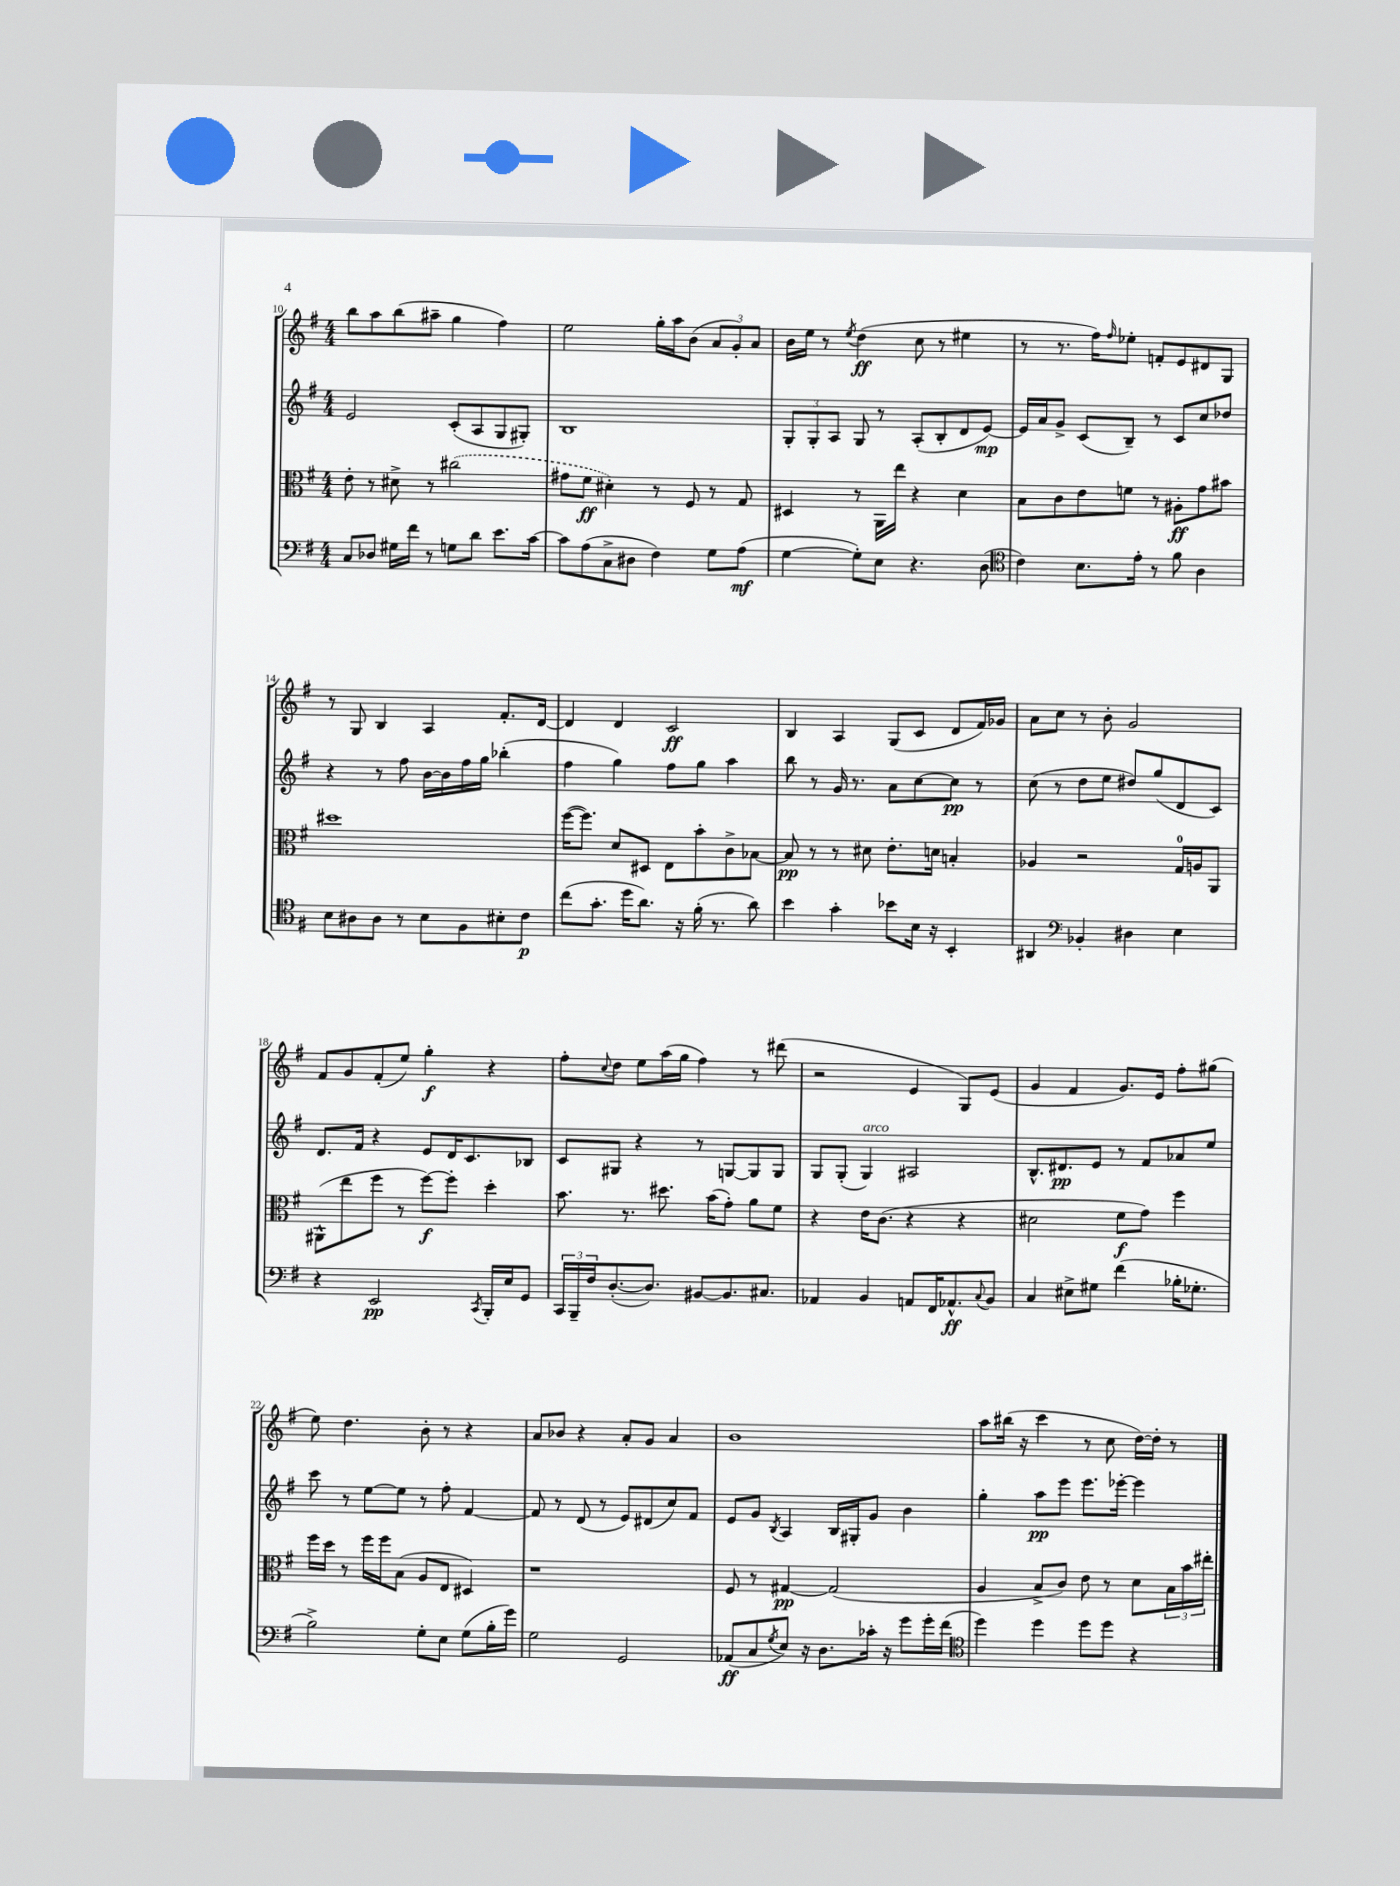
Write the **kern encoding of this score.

**kern	**dynam	**kern	**dynam	**kern	**dynam	**kern	**dynam
*part4	*part4	*part3	*part3	*part2	*part2	*part1	*part1
*staff4	*staff4	*staff3	*staff3	*staff2	*staff2	*staff1	*staff1
*clefF4	*	*clefC3	*	*clefG2	*	*clefG2	*
*k[f#]	*	*k[f#]	*	*k[f#]	*	*k[f#]	*
*M4/4	*	*M4/4	*	*M4/4	*	*M4/4	*
=10	=10	=10	=10	=10	=10	=10	=10
8C/L	.	8e'\	.	2e/	.	8bb\L	.
8D-X/J	.	8r	.	.	.	8aa\	.
16G#X\LL	.	8d#X^\	.	.	.	(8bb\	.
16f#\JJ	.	.	.	.	.	.	.
8r	.	8r	.	.	.	8aa#X~\J	.
8Gn\L	.	(2cc#X\	.	(8c'/L	.	4gg\	.
8d\J	.	.	.	8A/	.	.	.
8.e\L	.	.	.	8G/	.	4ff#\)	.
.	.	.	.	8G#X'/J)	.	.	.
[16c\Jk	.	.	.	.	.	.	.
=11	=11	=11	=11	=11	=11	=11	=11
8c\L]	.	8g#X\L	.	1B	.	2ee\	.
(8A\	.	8f#\J	ff	.	.	.	.
8C^\	.	4d#X'\)	.	.	.	.	.
8D#X\J	.	.	.	.	.	.	.
4F#\)	.	8r	.	.	.	16gg'\LL	.
.	.	.	.	.	.	16aa\J	.
.	.	8F#/	.	.	.	(8b\J	.
8G\L	.	8r	.	.	.	12a/L	.
.	.	.	.	.	.	12g'/)	.
(8A\J	mf	8G/	.	.	.	.	.
.	.	.	.	.	.	12a/J	.
=12	=12	=12	=12	=12	=12	=12	=12
[4G\	.	4D#X/	.	12G'/L	.	16b\LL	.
.	.	.	.	.	.	16ee\JJ	.
.	.	.	.	12G'/	.	.	.
.	.	.	.	.	.	8r	.
.	.	.	.	12A/J	.	.	.
.	.	.	.	.	.	8qee/	.
8G'\L])	.	8r	.	8G/	.	(4dd\	ff
8E\J	.	16AA\LL	.	8r	.	.	.
.	.	16ee\JJ	.	.	.	.	.
4.r	.	4r	.	(8A'/L	.	8cc\	.
.	.	.	.	8B'/	.	8r	.
.	.	4d\	.	8d/	.	4ee#X\	.
(8D\	.	.	.	[8e/J)	mp	.	.
=13	=13	=13	=13	=13	=13	=13	=13
*clefC4	*	*	*	*	*	*	*
4c\)	.	8B\L	.	16e/LL]	.	8r	.
.	.	.	.	16a/J	.	.	.
.	.	8c\	.	8g^/J	.	8.r	.
8.B\L	.	8e\	.	(8c/L	.	.	.
.	.	.	.	.	.	16ff#\KL)	.
.	.	.	.	.	.	16qqff#/	.
.	.	8fn\J	.	8B~/J)	.	8ee-X'\J	.
16e'\Jk	.	.	.	.	.	.	.
8r	.	8r	.	8r	.	8fn'/L	.
8f#\	.	8A#X'\L	ff	8c/L	.	8e/	.
4A\	.	8g\	.	8cc/	.	8d#X/	.
.	.	8b#X\J	.	8dd-X/J	.	8G/J	.
!!LO:LB:g=z
=14	=14	=14	=14	=14	=14	=14	=14
8B\L	.	1dd#X	.	4r	.	8r	.
8A#X\	.	.	.	.	.	8G/	.
8A#\J	.	.	.	8r	.	4B/	.
8r	.	.	.	8ff#\	.	.	.
8B\L	.	.	.	[16b\LL	.	4A/	.
.	.	.	.	16b\]	.	.	.
8F#\	.	.	.	16ff#\	.	.	.
.	.	.	.	16gg\JJ	.	.	.
8B#X'\	.	.	.	(4bb-X'\	.	8.f#'/L	.
8c\J	p	.	.	.	.	.	.
.	.	.	.	.	.	[16d/Jk	.
=15	=15	=15	=15	=15	=15	=15	=15
(8cc\L	.	([16ff#\KL	.	4ff#\	.	4d/]	.
.	.	8.ff#\J])	.	.	.	.	.
8.g'\J	.	.	.	.	.	.	.
.	.	8d/L	.	4gg\)	.	4d/	.
16dd\KL	.	.	.	.	.	.	.
8.a\J)	.	8D#X/J	.	.	.	.	.
.	.	8E\L	.	8ff#\L	.	2c/	ff
16r	.	.	.	.	.	.	.
(16f#'\	.	8b'\	.	8gg\J	.	.	.
8.r	.	.	.	.	.	.	.
.	.	8c^\	.	4aa\	.	.	.
8a\)	.	[8B-X\J	.	.	.	.	.
=16	=16	=16	=16	=16	=16	=16	=16
4b\	.	8B-/]	pp	8bb\	.	4B/	.
.	.	8r	.	8r	.	.	.
4g'\	.	8r	.	16g/	.	4A/	.
.	.	.	.	8.r	.	.	.
.	.	8d#X\	.	.	.	.	.
8b-X\L	.	8.e'\L	.	8a\L	.	(8G/L	.
16B\Jk	.	.	.	[8cc\	.	8c/J	.
16r	.	16dn\Jk	.	.	.	.	.
4BB'/	.	4Bn'/	.	8cc\J]	pp	8d/L	.
.	.	.	.	8r	.	16f#/L)	.
.	.	.	.	.	.	16g-X/JJ	.
=17	=17	=17	=17	=17	=17	=17	=17
4AA#X/	.	4A-X/	.	(8cc\	.	8a\L	.
.	.	.	.	8r	.	8cc\J	.
*clefF4	*	*	*	*	*	*	*
4BB-X'/	.	2r	.	8dd\L	.	8r	.
.	.	.	.	8ee\J	.	8b'\	.
4D#X\	.	.	.	8dd#X/L)	.	2g/	.
.	.	.	.	(8gg/	.	.	.
4E\	.	16G/LL	.	8d/	.	.	.
.	.	16An/J	.	.	.	.	.
.	.	8AA/J	.	8c/J)	.	.	.
!!LO:LB:g=z
=18	=18	=18	=18	=18	=18	=18	=18
4r	.	(8AA#X^^\L	.	8.d/L	.	8f#/L	.
.	.	8ee\	.	.	.	8g/	.
.	.	.	.	16f#/Jk	.	.	.
2EE/	pp	8ff#\J	.	4r	.	(8f#'/	.
.	.	8r	.	.	.	8ee/J)	.
.	.	[8ff#\L)	f	8e/L	.	4gg'\	f
.	.	8ff#'\J]	.	16d/K	.	.	.
.	.	.	.	8.c/	.	.	.
8qCC/	.	.	.	.	.	.	.
16BBB'/LL	.	4dd'\	.	.	.	4r	.
16E/J	.	.	.	.	.	.	.
8GG/J	.	.	.	8B-X/J	.	.	.
=19	=19	=19	=19	=19	=19	=19	=19
24CC/LL	.	8.b\	.	8c/L	.	8ff#'\L	.
24BBB~/	.	.	.	.	.	.	.
24F#/J	.	.	.	.	.	.	.
.	.	.	.	.	.	8qqcc/	.
([8.D'/	.	.	.	8G#X/J	.	8dd\J	.
.	.	8.r	.	.	.	.	.
.	.	.	.	4r	.	8ee\L	.
8.D/J])	.	.	.	.	.	.	.
.	.	8.dd#X\	.	.	.	(16aa\L	.
.	.	.	.	.	.	16gg\JJ	.
[8BB#X/L	.	.	.	8r	.	4ff#\)	.
.	.	(16b\KL	.	.	.	.	.
8.BB#/]	.	8g'\J)	.	[8Gn/L	.	.	.
.	.	8a\L	.	8G/]	.	8r	.
8.C#X/J	.	.	.	.	.	.	.
.	.	8f#\J	.	8G/J	.	(8ddd#X\	.
=20	=20	=20	=20	=20	=20	=20	=20
4AA-X/	.	4r	.	8G/L	.	2r	.
.	.	.	.	(8G'/J	.	.	.
!	!	!	!	!LO:TX:a:i:t=arco	!	!	!
4BB/	.	16e\KL	.	4G/)	.	.	.
.	.	(8.c\J	.	.	.	.	.
8AAn/L	.	4r	.	2A#X/	.	4e/	.
16FF#/K	.	.	.	.	.	.	.
8.AA-X^^/	ff	.	.	.	.	.	.
.	.	4r	.	.	.	8G/L)	.
8qqC/	.	.	.	.	.	.	.
8BB/J	.	.	.	.	.	(8e/J	.
=21	=21	=21	=21	=21	=21	=21	=21
4C/	.	2d#X\	.	8.B^^/L	.	4g/	.
.	.	.	.	8.d#X/	pp	.	.
8E#X^\L	.	.	.	.	.	4f#/	.
8G#X\J	.	.	.	8e/J	.	.	.
(4f#\	.	8f#\L	f	8r	.	8.g/L)	.
.	.	8g\J)	.	8f#/L	.	.	.
.	.	.	.	.	.	16e/Jk	.
16B-X'\KL	.	4ff#\	.	8a-X/	.	8ff#'\L	.
8.G-X'\J	.	.	.	.	.	.	.
.	.	.	.	8ee/J	.	(8gg#X\J	.
!!LO:LB:g=z
=22	=22	=22	=22	=22	=22	=22	=22
2B^\)	.	16ff#\LL	.	8ccc\	.	8ee\)	.
.	.	16dd\JJ	.	.	.	.	.
.	.	8r	.	8r	.	4.dd\	.
.	.	16ff#\LL	.	[8ee\L	.	.	.
.	.	16ff#\J	.	.	.	.	.
.	.	(8B\J	.	8ee\J]	.	.	.
8G'\L	.	8A/L	.	8r	.	8b'\	.
8E\J	.	8E/J	.	8ff#'\	.	8r	.
(8G\L	.	4D#X/)	.	[4f#/	.	4r	.
16B'\L	.	.	.	.	.	.	.
16g\JJ)	.	.	.	.	.	.	.
=23	=23	=23	=23	=23	=23	=23	=23
2G\	.	1r	.	8f#/]	.	8a/L	.
.	.	.	.	8r	.	8b-X/J	.
.	.	.	.	(8d/	.	4r	.
.	.	.	.	8r	.	.	.
2GG/	.	.	.	8e/L)	.	8a'/L	.
.	.	.	.	(8d#X/	.	8g/J	.
.	.	.	.	8cc/)	.	4a/	.
.	.	.	.	8f#/J	.	.	.
=24	=24	=24	=24	=24	=24	=24	=24
(8AA-X/L	ff	8F#/	.	8e/L	.	1b	.
8C/	.	8r	.	8g/J	.	.	.
8qG/	.	.	.	8qB/	.	.	.
8E/J)	.	[4G#X/	pp	4A/	.	.	.
16r	.	.	.	.	.	.	.
8.D\L	.	.	.	.	.	.	.
.	.	(2G#/]	.	16B/LL	.	.	.
.	.	.	.	16G#X'/J	.	.	.
16c-X'\Jk	.	.	.	8g/J	.	.	.
16r	.	.	.	.	.	.	.
8g\L	.	.	.	4b\	.	.	.
16g'\L	.	.	.	.	.	.	.
(16f#\JJ	.	.	.	.	.	.	.
=25	=25	=25	=25	=25	=25	=25	=25
*clefC4	*	*	*	*	*	*	*
4dd\)	.	4A/	.	4gg'\	.	8aa\L	.
.	.	.	.	.	.	(16bb#X\Jk	.
.	.	.	.	.	.	16r	.
4dd\	.	8B^/L	.	8aa\L	pp	4ccc\	.
.	.	8c/J)	.	8eee\J	.	.	.
8dd\L	.	8e\	.	8.eee\L	.	8r	.
8dd\J	.	8r	.	.	.	8cc\	.
.	.	.	.	[16eee-X'\Jk	.	.	.
4r	.	8d\L	.	4eee-\]	.	[16dd\LL)	.
.	.	.	.	.	.	16dd'\JJ]	.
.	.	24B\L	.	.	.	8r	.
.	.	24b\	.	.	.	.	.
.	.	24ee#X'\JJ	.	.	.	.	.
==	==	==	==	==	==	==	==
*-	*-	*-	*-	*-	*-	*-	*-
